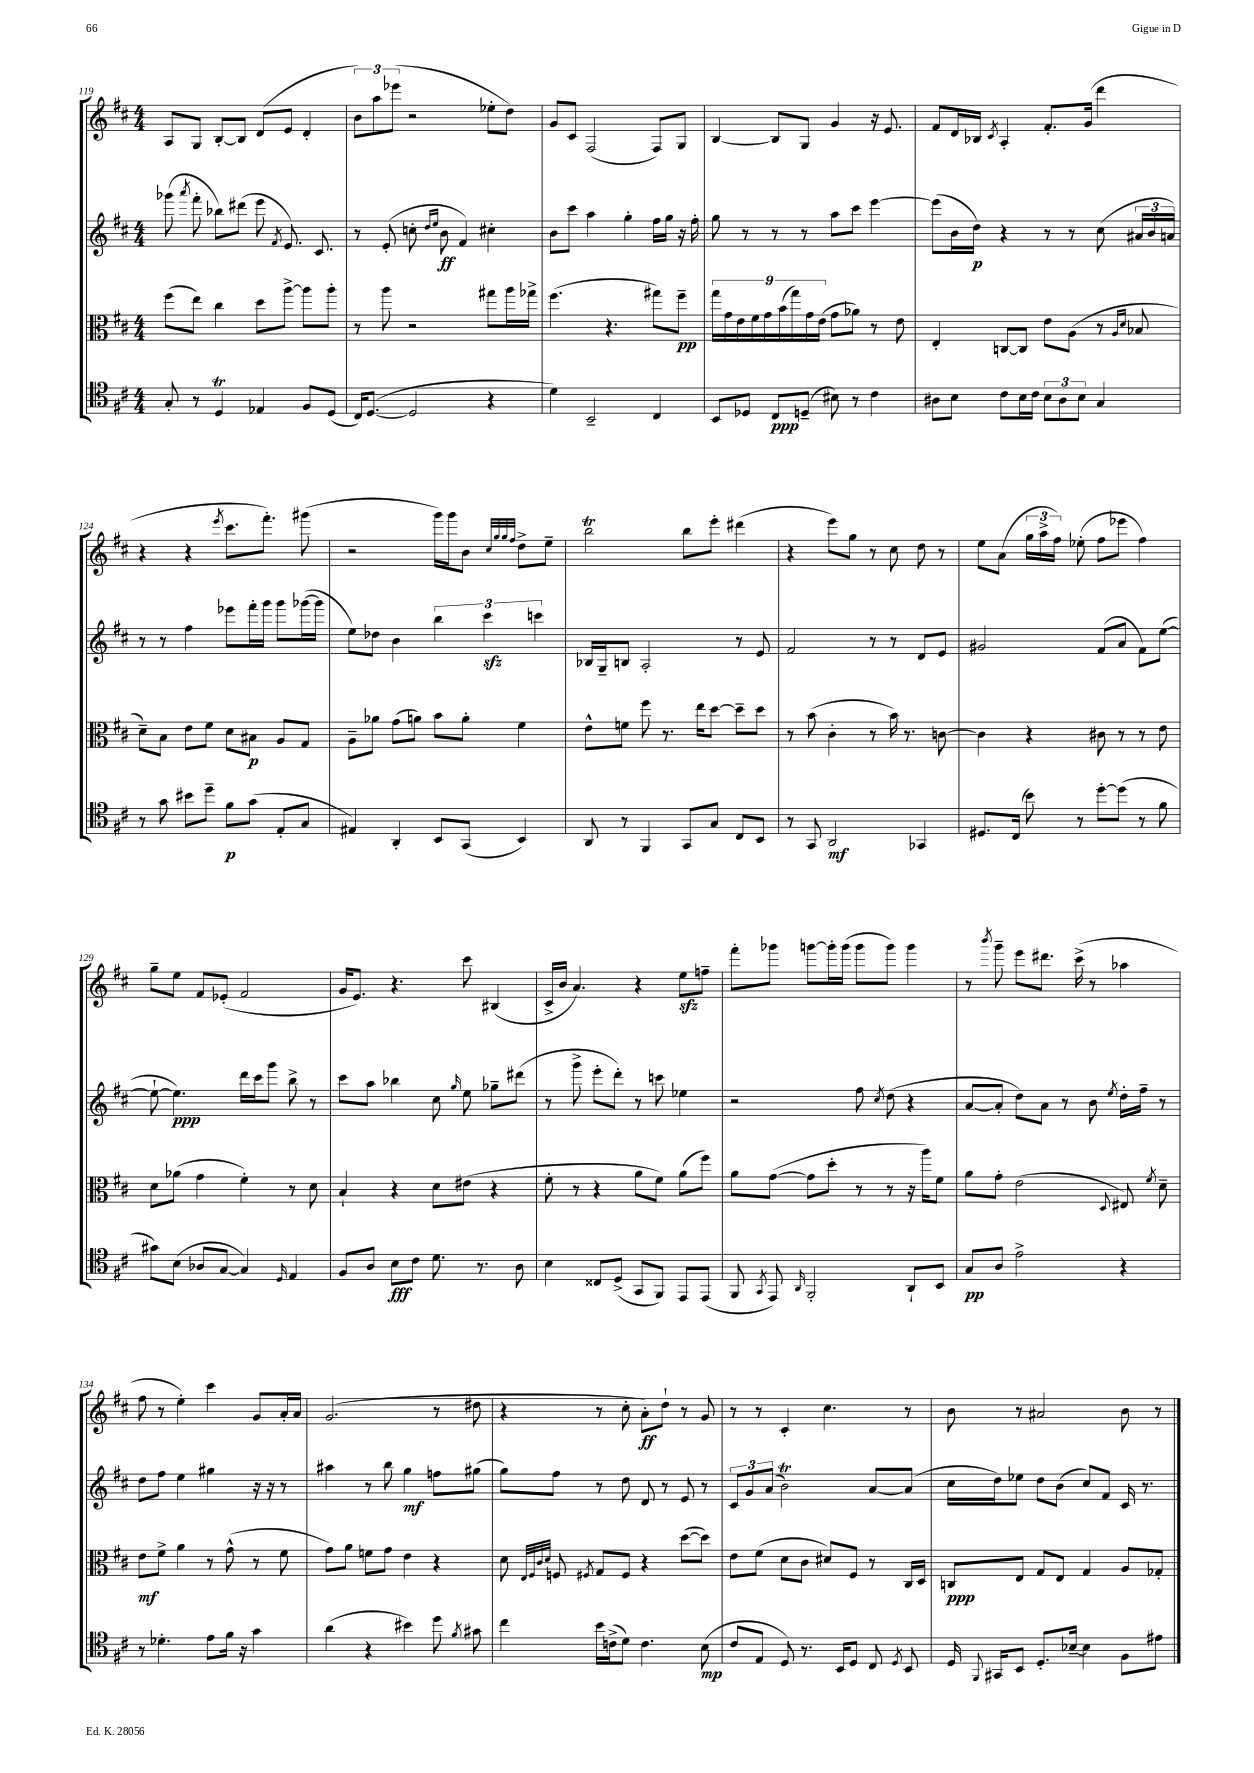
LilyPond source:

<<
\new StaffGroup <<
\new Staff = "s0" {
    \clef treble \key d \major \numericTimeSignature \time 4/4
    \autoBeamOff a8[ g8] b8[~-. b8] d'8[( e'8] d'4-. |
    \tuplet 3/2 { b'8[) a''8 ees'''8]( } r2 ees''8[-. d''8]) |
    g'8[ cis'8] fis2( fis8[) g8] |
    b4~ b8[ g8] g'4 r16 e'8. |
    fis'8[ d'16 bes16] \acciaccatura { cis'8 } a4-. fis'8.[-. g'16]( d'''4 |
    r4 r4 \acciaccatura { e'''8 } cis'''8.[ fis'''8.]-.) gis'''8( |
    r2 g'''16[) g'''16 b'8] \grace { cis''32[ g''32 g''32 fis''32] } d''8[-> e''8]-- |
    b''2\trill b''8[ e'''8]-. dis'''4( |
    r4 e'''8[) g''8] r8 cis''8 d''8 r8 |
    e''8[ a'8]( \tuplet 3/2 { g''16[ a''16-> fis''16]) } ees''8-.( fis''8[ ees'''8] fis''4) |
    g''8[-- e''8] fis'8[ ees'8]-.( fis'2 |
    g'16[ e'8.]) r4. cis'''8 bis4( |
    cis'16[-> b'16] a'4.) r4 e''8[\sfz f''8]-- |
    fis'''8[-. ges'''8] g'''8[~ g'''16-. g'''16]( g'''8[ g'''8]) g'''4 |
    r8 \acciaccatura { b'''8 } g'''8-- e'''8[ dis'''8.] cis'''16->( r8 aes''4 |
    fis''8 r8 e''4-.) cis'''4 g'8[ a'16-. a'16] |
    g'2.( r8 dis''8 |
    r4 r8 cis''8-. a'8[-.\ff) d''8]-! r8 g'8 |
    r8 r8 cis'4-. cis''4. r8 |
    b'8 r8 ais'2 b'8 r8 \bar "|." |
}
\new Staff = "s1" {
    \clef treble \key d \major \numericTimeSignature \time 4/4
    \autoBeamOff ges'''8( \acciaccatura { a'''8 } fis'''8-. bes''8[) dis'''8]( e'''8 \acciaccatura { fis'8 } e'8.) cis'8. |
    r8 e'8-.( c''8-. \grace { d''16[ e''16] } b'8\ff fis'4) cis''4-. |
    b'8[ cis'''8] a''4 g''4-. fis''16[ g''16] r16 fis''16-. |
    g''8 r8 r8 r8 a''8[ cis'''8] e'''4~ |
    e'''8[( b'16 d''16]\p) r4 r8 r8 cis''8( \tuplet 3/2 { ais'16[ b'16 a'16]) } |
    r8 r8 fis''4 ees'''8[ fis'''16-. g'''16] g'''8[ ges'''16~( ges'''16] |
    e''8[) des''8] b'4 \tuplet 3/2 { b''4 cis'''4\sfz c'''4 } |
    bes16[ g16-- b8] a2-. r8 e'8 |
    fis'2 r8 r8 d'8[ e'8] |
    gis'2 fis'8[( a'8] fis'8[) e''8]~( |
    e''8~-! e''4.\ppp) d'''16[ cis'''16 g'''8] b''8-> r8 |
    cis'''8[ a''8] bes''4 cis''8 \grace { g''16 } e''8 ges''8[-- dis'''8]( |
    r8 g'''8-> e'''8[-. d'''8]-.) r8 c'''8 ees''4 |
    r2 fis''8 \acciaccatura { cis''8 } d''8( r4 |
    a'8[~ a'8]-. d''8[) a'8] r8 b'8 \acciaccatura { e''8 } d''16[-. fis''16]-- r8 |
    d''8[ fis''8] e''4 gis''4 r16 r16 r8 |
    ais''4 r8 b''8 g''4\mf f''8[ gis''8]( |
    g''8[) fis''8] r8 d''8 d'8 r8 e'8 r8 |
    \tuplet 3/2 { cis'8[ g'8 a'8]( } b'2\trill) a'8[~ a'8]( |
    cis''16[ d''16) ees''8] d''8[ b'8]( cis''8[) fis'8] cis'16 r8. \bar "|." |
}
\new Staff = "s2" {
    \clef alto \key d \major \numericTimeSignature \time 4/4
    \autoBeamOff fis''8[( e''8]) cis''4 d''8[ a''8]~-> a''8[ a''8]-. |
    r8 a''8 r2 gis''8[ a''16 ges''16]-> |
    fis''4.( r4. gis''8[) fis''8]--\pp |
    \tuplet 9/8 { g''16[ g'16 e'16 fis'16 g'16 b'16( g''16) g'16 e'16]( } g'8[ aes'8]) r8 e'8 |
    e4-. c8[~ c8] e'8[ a8]( r8 \grace { a16[ d'16] } bes8 |
    d'8[--) b8] e'8[ fis'8] d'8[ bis8]\p a8[ g8] |
    a8[-- aes'8] g'8[( a'8]) b'8[ a'8]-. fis'4 |
    e'8[-^ f'8] fis''8 r8. e''16[ d''8]~ d''8[-- d''8] |
    r8 b'8( cis'4-. r8 b'16) r8. c'8~ |
    c'4 r4 cis'8 r8 r8 e'8 |
    d'8[ aes'8]( g'4 fis'4-.) r8 d'8 |
    b4-! r4 d'8[ eis'8]( r4 |
    fis'8-. r8 r4 a'8[ fis'8]) a'8[( fis''8]) |
    a'8[ g'8]~( g'8[ d''8]-. r8 r8 r16 a''16[) fis'8] |
    a'8[ g'8]-. e'2( \appoggiatura { d8 } eis8) \acciaccatura { fis'8 } d'8-- |
    e'8[\mf fis'8]-> a'4 r8 g'8-^( r8 fis'8 |
    g'8[) a'8] f'8[ g'8] e'4 r4 |
    d'8 \grace { e32[ fis32 cis'32 d'32] } f8 \acciaccatura { fis8 } g8[ fis8] r4 d''8[~( d''8]) |
    e'8[ fis'8]( d'8[ cis'8] dis'8[) fis8] r8 cis16[ d16] |
    c8[\ppp e8] g8[ e8] g4 a8[ ges8]-. \bar "|." |
}
\new Staff = "s3" {
    \clef tenor \key d \major \numericTimeSignature \time 4/4
    \autoBeamOff g8-. r8 d4\trill ees4 fis8[ d8]( |
    cis16[) d8.]~( d2 r4 |
    d'4) b,2-- cis4 |
    b,8[ des8] cis8[\ppp d8]--( bis8) r8 cis'4 |
    ais8[ b8] cis'8[ b16 cis'16] \tuplet 3/2 { b8[ ais8 b8] } g4 |
    r8 g'8 bis'8[ d''8]-- fis'8[\p g'8]( e8[-. g8] |
    eis4) a,4-. b,8[ g,8]( b,4) |
    a,8 r8 fis,4 g,8[ g8] cis8[ b,8] |
    r8 g,8 a,2\mf ges,4 |
    dis8.[ cis16]( b'8) r8 d''8[~-. d''8]( r8 fis'8 |
    gis'8[) b8]( aes8[ g8]~ g4) \grace { d16 } e4 |
    fis8[ a8] b8[\fff cis'8] d'8. r8. a8 |
    b4 cisis8[ d8]->( g,8[ fis,8]) e,8[ e,8]( |
    fis,8 \acciaccatura { g,8 } e,8) \grace { a,16 } fis,2-. a,8[-! b,8] |
    g8[\pp a8] e'2-> r4 |
    r8 des'4.-. e'8[ fis'16] r16 g'4 |
    a'4( r4 bis'4) d''8 \acciaccatura { fis'8 } gis'8 |
    cis''4 b'16[ c'16->( d'8]) c'4. b8\mp( |
    cis'8[ e8] d8) r8. b,16[ d8] cis8 \acciaccatura { d8 } b,8 |
    d16 \appoggiatura { fis,8 } gis,16[ b,8] d8.[-. bes16]~-- bes4 fis8[ eis'8] \bar "|." |
}
>>
>>
\layout { \context { \Score currentBarNumber = #119 } }
